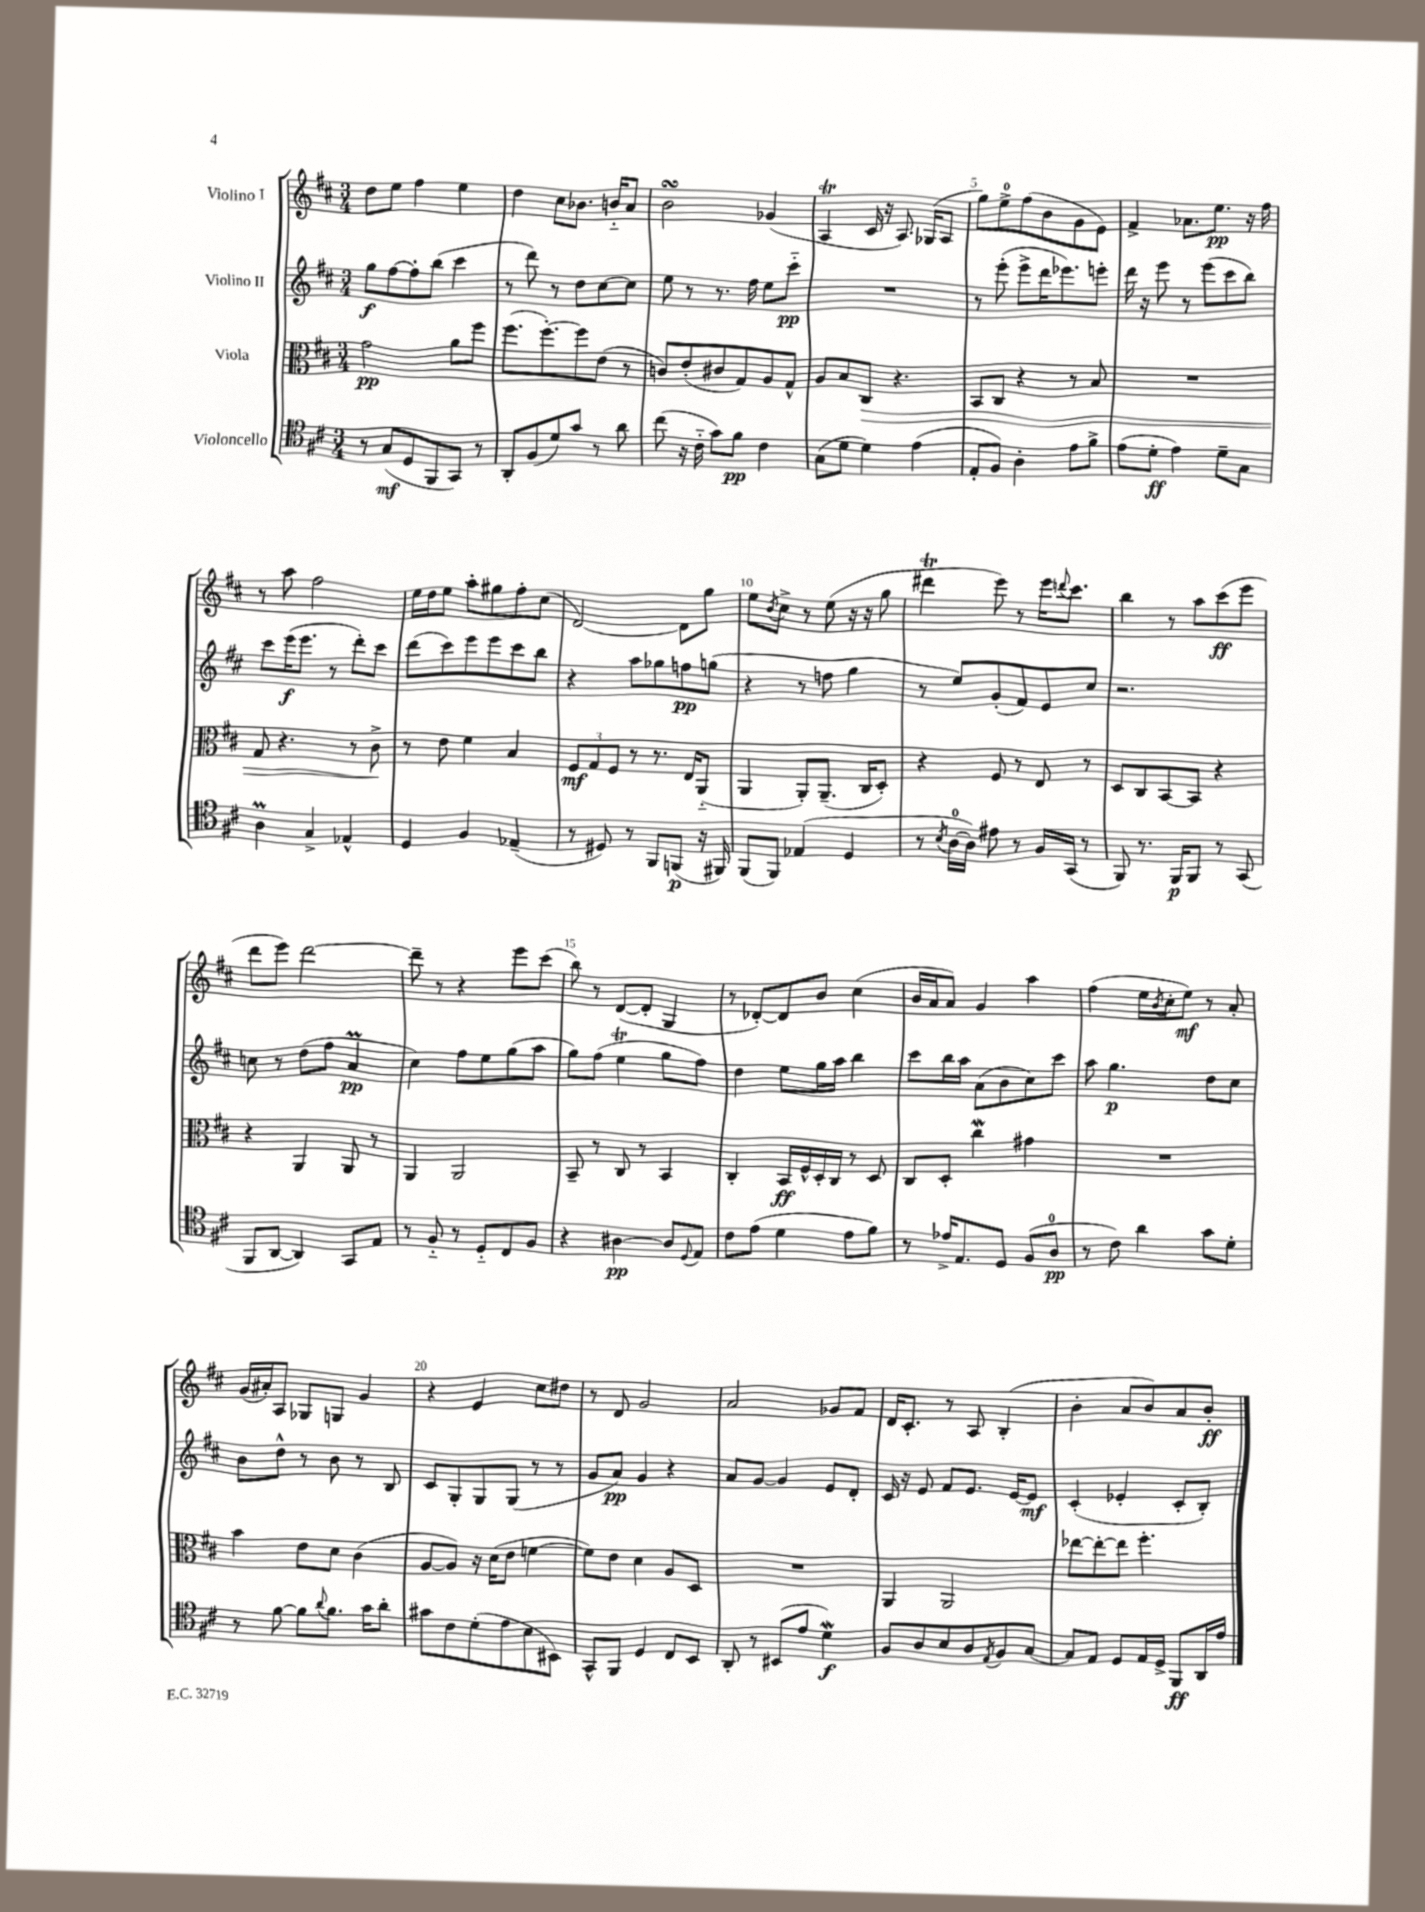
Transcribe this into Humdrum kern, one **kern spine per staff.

**kern	**dynam	**kern	**dynam	**kern	**dynam	**kern	**dynam
*part4	*part4	*part3	*part3	*part2	*part2	*part1	*part1
*staff4	*staff4	*staff3	*staff3	*staff2	*staff2	*staff1	*staff1
*I"Violoncello	*	*I"Viola	*	*I"Violino II	*	*I"Violino I	*
*clefC4	*	*clefC3	*	*clefG2	*	*clefG2	*
*k[f#c#]	*	*k[f#c#]	*	*k[f#c#]	*	*k[f#c#]	*
*M3/4	*	*M3/4	*	*M3/4	*	*M3/4	*
=1	=1	=1	=1	=1	=1	=1	=1
8r	.	2g\	pp	8gg\L	f	8dd\L	.
(8G/L	mf	.	.	[8ff#\	.	8ee\J	.
8D/	.	.	.	8ff#'\]	.	4ff#\	.
8FF#/	.	.	.	(8bb\J	.	.	.
8GG/J)	.	8a\L	.	4ccc#\	.	4ee\	.
8r	.	8ff#\J	.	.	.	.	.
=2	=2	=2	=2	=2	=2	=2	=2
8AA'/L	.	(8.ff#\L	.	8r	.	4dd\	.
(8F#/	.	.	.	8ddd\)	.	.	.
.	.	[8.ff#'\)	.	.	.	.	.
8d/)	.	.	.	8r	.	8cc#\L	.
8g/J	.	8ff#\]	.	8dd\L	.	8.b-X\J	.
8r	.	(8e\J	.	[8cc#\	.	.	.
.	.	.	.	.	.	16bn/KL	.
8a\	.	8r	.	8cc#\J]	.	8a/J	.
=3	=3	=3	=3	=3	=3	=3	=3
(8cc#\	.	8cn/L)	.	8ee\	.	2bsSSS\	.
16r	.	(8e'/	.	8r	.	.	.
16c#\	.	.	.	.	.	.	.
8g\L)	.	8c#X/	.	8.r	.	.	.
8f#\J	pp	8G/)	.	.	.	.	.
.	.	.	.	16ff#\	.	.	.
4c#\	.	8A/	.	8ee\L	.	(4g-X/	.
.	.	8G^^/J	.	8ccc#\J	pp	.	.
=4	=4	=4	=4	=4	=4	=4	=4
(8G\L	.	8A/L	.	2.r	.	4AT/	.
8d\J	.	8B/	.	.	.	.	.
!	!	!	!LO:HP:b	!	!	!	!
4d\)	.	8C#/J	>	.	.	16c#/	.
.	.	.	.	.	.	16r	.
.	.	4.r	.	.	.	8.A/)	.
(4e\	.	.	.	.	.	.	.
.	.	.	.	.	.	(16G-X/KL	.
.	.	.	.	.	.	8A/J	.
=5	=5	=5	=5	=5	=5	=5	=5
8E'/L	.	8BB/L	.	8r	.	8gg\L)	.
8F#/J)	.	8C#/J	.	(8eee'\	.	8ee^\	.
4A'\	.	4r	.	8eee^\L	.	(8ff#\	.
.	.	.	.	16ddd\K	.	8b\	.
.	.	.	.	8.eee-X\)	.	.	.
8e\L	.	8r	.	.	.	8g\	.
8f#^\J	.	8B/	.	8eeen'\J	.	8e\J)	.
=6	=6	=6	=6	=6	=6	=6	=6
(8e\L	.	2.r	.	16ddd\	.	4f#^/	.
.	.	.	.	16r	.	.	.
8d'\J	ff	.	.	8eee\	.	.	.
4e\)	.	.	.	8r	.	8.a-X\L	.
.	.	.	.	(8eee\L	.	.	.
.	.	.	.	.	.	8.ee\J	pp
8d~\L	.	.	.	8ccc#\	.	.	.
8G\J	.	.	.	8bb\J)	.	16r	.
.	.	.	.	.	.	16ff#\	.
!!LO:LB:g=z
=7	=7	=7	=7	=7	=7	=7	=7
4AM\	.	8G/	.	8ccc#\L	.	8r	.
.	.	4.r	.	(16eee\K	f	8aa\	.
.	.	.	.	8.eee\J	.	.	.
4G^/	.	.	.	.	.	2ff#\	.
.	.	.	.	8r	.	.	.
4E-X^^/	.	8r	.	8ddd'\L)	.	.	.
.	.	8c#^\	.	8ccc#\J	.	.	.
.	.	.	]	.	.	.	.
=8	=8	=8	=8	=8	=8	=8	=8
4D/	.	8r	.	(8ddd\L	.	16ee\LL	.
.	.	.	.	.	.	16dd\J	.
.	.	8e\	.	8ccc#\)	.	8ee\J	.
4F#/	.	4f#\	.	8eee\	.	8aa'\L	.
.	.	.	.	8eee\	.	8gg#X\	.
(4E-X~/	.	4B/	.	8ccc#\	.	8ff#'\	.
.	.	.	.	8bb\J	.	(8cc#\J	.
=9	=9	=9	=9	=9	=9	=9	=9
8r	.	12F#/L	mf	4r	.	[2d/)	.
.	.	12G/	.	.	.	.	.
8D#X/)	.	.	.	.	.	.	.
.	.	12F#/J	.	.	.	.	.
8r	.	8r	.	8aa\L	.	.	.
8FF#/L	.	8.r	.	8gg-X\	.	.	.
(8FFn/J	p	.	.	8ffn\	pp	8d\L]	.
.	.	16E/KL	.	.	.	.	.
16r	.	(8AA/J	.	(8ggn\J	.	8gg\J	.
16FF#X/)	.	.	.	.	.	.	.
=10	=10	=10	=10	=10	=10	=10	=10
(8FF#/L	.	4AA/	.	4r	.	8ee\L	.
.	.	.	.	.	.	8qb/	.
8FF#/J)	.	.	.	.	.	8cc#^\J	.
(4E-X/	.	8AA'/L)	.	8r	.	8r	.
.	.	(8.AA~/J	.	8ffn\	.	(8ee\	.
4D/	.	.	.	4gg\	.	16r	.
.	.	16C#/KL	.	.	.	16r	.
.	.	8D'/J)	.	.	.	8gg\	.
=11	=11	=11	=11	=11	=11	=11	=11
8r	.	4r	.	8r	.	4ddd#Xt\	.
8qB/	.	.	.	.	.	.	.
[16A\LL	.	.	.	8ee/L)	.	.	.
16A\JJ])	.	.	.	.	.	.	.
8e#X\	.	8F#/	.	(8g'/	.	8eee\)	.
8r	.	8r	.	8f#/)	.	8r	.
16F#/LL	.	8E/	.	8e/	.	16eee\KL	.
.	.	.	.	.	.	8qqdddn/	.
(16GG/JJ	.	.	.	.	.	8.ccc#\J	.
8r	.	8r	.	8cc#/J	.	.	.
=12	=12	=12	=12	=12	=12	=12	=12
8FF#/)	.	8D/L	.	2.r	.	4bb\	.
8.r	.	8C#/	.	.	.	.	.
.	.	[8BB/	.	.	.	8r	.
16FF#/KL	p	.	.	.	.	.	.
8FF#/J	.	8BB/J]	.	.	.	8aa\L	.
8r	.	4r	.	.	.	(8ccc#\	ff
(8GG/	.	.	.	.	.	8eee\J	.
!!LO:LB:g=z
=13	=13	=13	=13	=13	=13	=13	=13
8FF#/L	.	4r	.	8ccn\	.	8ddd\L	.
[8AA/J	.	.	.	8r	.	8eee\J)	.
4AA/])	.	4AA/	.	(8dd\L	.	[2ddd\	.
.	.	.	.	8ff#\J	.	.	.
8GG/L	.	8AA/	.	4aM/	pp	.	.
8E/J	.	8r	.	.	.	.	.
=14	=14	=14	=14	=14	=14	=14	=14
8r	.	4AA/	.	4cc#\)	.	8ddd~\]	.
8F#/	.	.	.	.	.	8r	.
8r	.	2AA/	.	8ff#\L	.	4r	.
8D/L	.	.	.	8ee\	.	.	.
8C#/	.	.	.	(8gg\	.	8eee\L	.
8F#/J	.	.	.	8aa\J	.	(8ccc#\J	.
=15	=15	=15	=15	=15	=15	=15	=15
4r	.	8BB~/	.	8gg\L)	.	8bb\)	.
.	.	8r	.	(8ff#\J	.	8r	.
[4A#X\	pp	8C#/	.	4eeT\	.	([8d/L	.
.	.	8r	.	.	.	8d'/J]	.
8A#/L]	.	4BB/	.	8gg\L	.	4G/	.
8qqD/	.	.	.	.	.	.	.
8E/J	.	.	.	8ff#\J)	.	.	.
=16	=16	=16	=16	=16	=16	=16	=16
8c#\L	.	4C#'/	.	4dd\	.	8r	.
(8e\J	.	.	.	.	.	[8d-X'/L)	.
4d\	.	16BB/LL	ff	8ee\L	.	8d-/]	.
.	.	16F#^^/	.	.	.	.	.
.	.	16D'/	.	16gg\L	.	8b/J	.
.	.	16C#/JJ	.	16aa\JJ	.	.	.
8e\L	.	8r	.	4bb\	.	(4cc#\	.
8f#\J)	.	8D/	.	.	.	.	.
=17	=17	=17	=17	=17	=17	=17	=17
8r	.	8C#/L	.	8ccc#\L	.	16b/LL	.
.	.	.	.	.	.	16a/J	.
16e-X^/KL	.	8D'/J	.	16bb\L	.	8a/J)	.
8.E/	.	.	.	16aa\JJ	.	.	.
.	.	4cc#W\	.	(8a\L	.	4g/	.
8D/J	.	.	.	8b\	.	.	.
(8F#/L	.	4g#X\	.	8cc#\)	.	4aa\	.
8A/J	pp	.	.	8ccc#\J	.	.	.
=18	=18	=18	=18	=18	=18	=18	=18
8r	.	2.r	.	8aa\	.	(4ff#\	.
8c#\)	.	.	.	4.gg\	p	.	.
4a\	.	.	.	.	.	16ee\LL	.
.	.	.	.	.	.	8qb/	.
.	.	.	.	.	.	16cc#'\J	.
.	.	.	.	.	.	8ee\J)	mf
8g\L	.	.	.	8dd\L	.	8r	.
8d'\J	.	.	.	8cc#\J	.	8a'/	.
!!LO:LB:g=z
=19	=19	=19	=19	=19	=19	=19	=19
8r	.	4b\	.	8b\L	.	(16g/LL	.
.	.	.	.	.	.	16a#X'/J)	.
[8f#\	.	.	.	8dd^^\J	.	8A/J	.
8f#\L]	.	8e\L	.	8r	.	8G-X/L	.
8qqa/	.	.	.	.	.	.	.
8.f#\J	.	8d\J	.	8b\	.	8Gn/J	.
.	.	(4c#\	.	8r	.	4g/	.
16g\KL	.	.	.	.	.	.	.
8a'\J	.	.	.	8B/	.	.	.
=20	=20	=20	=20	=20	=20	=20	=20
8g#X\L	.	[8A/L	.	8c#/L	.	4r	.
8c#\	.	8A/J])	.	8G'/	.	.	.
(8d'\	.	16r	.	8G/	.	4e/	.
.	.	(16d\KL	.	.	.	.	.
8e\	.	8e\J	.	(8G/J	.	.	.
8B\	.	[4fn\	.	8r	.	8cc#\L	.
8BB#X\J)	.	.	.	8r	.	8dd#X\J	.
=21	=21	=21	=21	=21	=21	=21	=21
8GG^^/L	.	8f\L])	.	8g/L	.	8r	.
8FF#/J	.	8e\J	.	8a/J)	pp	8d/	.
4D/	.	4d\	.	4g/	.	2g/	.
8C#/L	.	8A/L	.	4r	.	.	.
8BB/J	.	8D/J	.	.	.	.	.
=22	=22	=22	=22	=22	=22	=22	=22
8AA'/	.	2.r	.	8a/L	.	2a/	.
8r	.	.	.	[8g/J	.	.	.
(8BB#X/L	.	.	.	4g/]	.	.	.
8e/J	.	.	.	.	.	.	.
4dw\)	f	.	.	8e/L	.	8g-X/L	.
.	.	.	.	8d'/J	.	8f#/J	.
=23	=23	=23	=23	=23	=23	=23	=23
8F#/L	.	4AA/	.	16c#/	.	16d/KL	.
.	.	.	.	16r	.	8.c#'/J	.
8A/	.	.	.	8e/	.	.	.
8B/	.	2AA/	.	8f#/L	.	8r	.
8A/	.	.	.	8.e/J	.	8A/	.
8qE/	.	.	.	.	.	.	.
8F#/	.	.	.	.	.	(4B'/	.
.	.	.	.	[16e/KL	.	.	.
[8G/J	.	.	.	8e/J]	mf	.	.
=24	=24	=24	=24	=24	=24	=24	=24
8G/L]	.	[8ee-X\L	.	(4c#'/	.	4b'\	.
8E/J	.	8ee-'\_	.	.	.	.	.
8D/L	.	8ee-\J]	.	4e-X'/	.	8a/L	.
16E/L	.	4.ff#'\	.	.	.	8b/)	.
16D^/JJ	.	.	.	.	.	.	.
8FF#/L	ff	.	.	8c#'/L	.	8a/	.
16AA/L	.	.	.	8B'/J)	.	8b'/J	ff
16e/JJ	.	.	.	.	.	.	.
==	==	==	==	==	==	==	==
*-	*-	*-	*-	*-	*-	*-	*-
